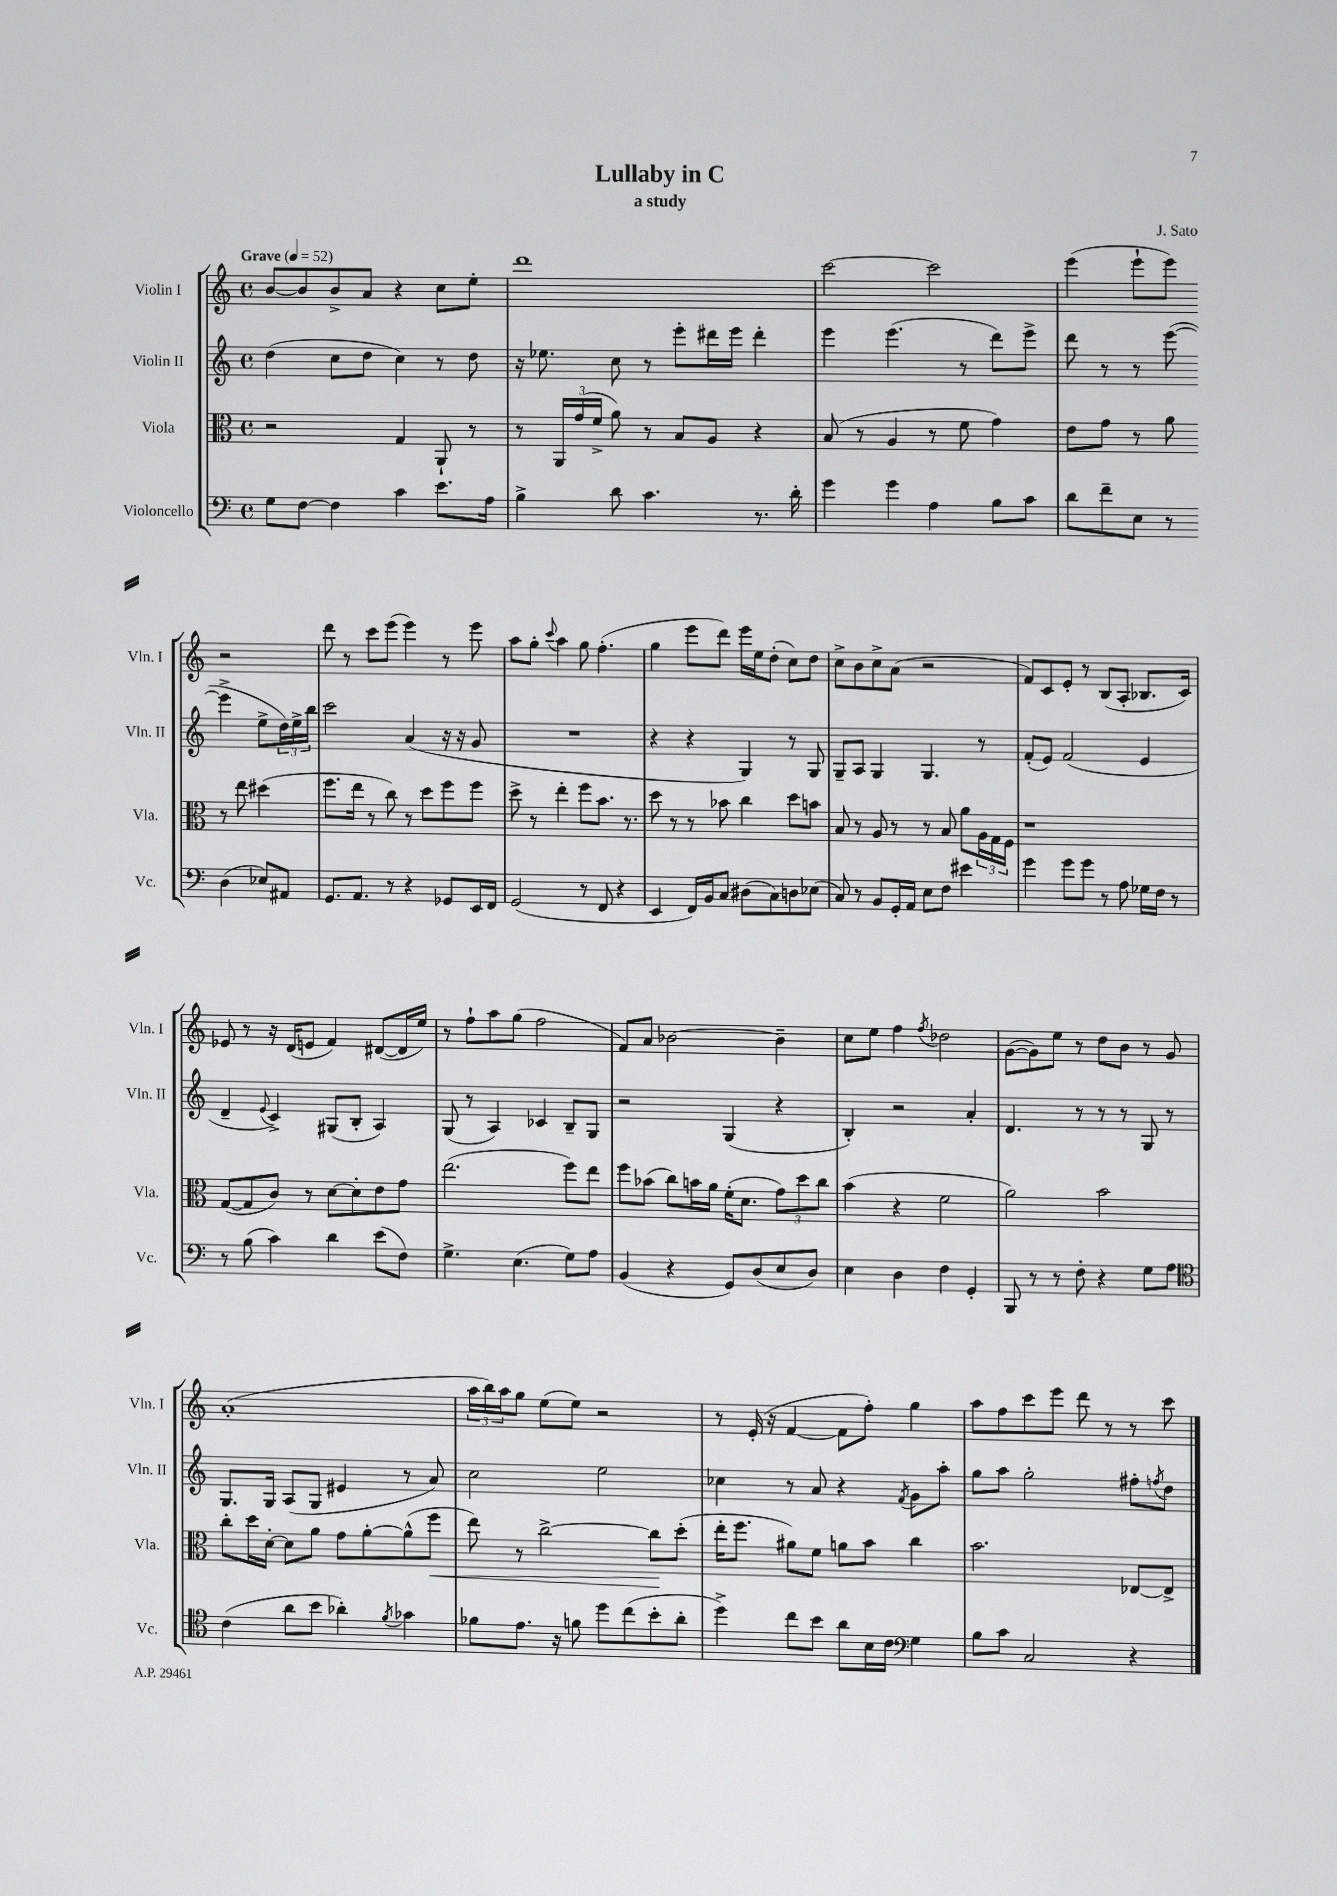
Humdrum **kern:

**kern	**kern	**kern	**kern
*staff4	*staff3	*staff2	*staff1
*clefF4	*clefC3	*clefG2	*clefG2
*k[]	*k[]	*k[]	*k[]
*M4/4	*M4/4	*M4/4	*M4/4
*met(c)	*met(c)	*met(c)	*met(c)
*MM52	*MM52	*MM52	*MM52
8G	2r	(4dd	[8b
[8F	.	.	8b]
4F]	.	8cc	8b^
.	.	8dd	8a
4c	4G	4cc)	4r
8.e	8AA`	8r	8cc
.	8r	8dd	8ee'
16A	.	.	.
=	=	=	=
4B^	8r	16r	1ddd
.	.	8.ee-	.
.	24AA	.	.
.	(24g	.	.
.	24f^	.	.
8d	8a)	8cc	.
4.c	8r	8r	.
.	8B	8eee'	.
.	8A	16ddd#	.
.	.	16eee	.
8.r	4r	4ddd#'	.
16d'	.	.	.
=	=	=	=
4g	(8B	4eee	[2ccc
.	8r	.	.
4g	4A	(4.eee	.
4A	8r	.	2ccc]
.	8f	8r	.
8B	4g)	8ddd)	.
8c	.	8eee^	.
=	=	=	=
8d	8e	8ddd	(4eee
8f~	8g	8r	.
8E	8r	8r	8eee`
8r	8a	([8eee	8eee)
(4D	8r	4eee^]	2r
.	8ee	.	.
8E-)	(4dd#	8ee^	.
8AA#	.	24dd)	.
.	.	24ee^	.
.	.	24bb	.
=	=	=	=
8.GG	8.ff	2ccc	8ddd
.	.	.	8r
8.AA	16ee	.	.
.	8r	.	8ccc
8r	8cc)	.	(8eee
4r	8r	(4a	4eee)
.	8dd	.	.
8GG-	8ff	16r	8r
.	.	16r	.
16EE	8ff	8g	8eee
16FF	.	.	.
=	=	=	=
(2GG	8dd^	1r	8aa
.	8r	.	8gg'
.	.	.	8qqccc
.	4ee'	.	4aa
8r	8ff	.	8gg
8FF	8.b	.	(4.ff'
4r	.	.	.
.	8.r	.	.
=	=	=	=
4EE	8dd	4r	4gg
.	8r	.	.
16FF)	8r	4r	8eee
16BB	.	.	.
8C	8b-	.	8ddd)
(8D#	4cc	4G)	16eee
.	.	.	16ee
8C)	.	.	(8dd'
8D	8dd	8r	8cc)
(8E-	8b	8G	8dd
=	=	=	=
8C)	8B	8G~	8cc^
8r	8r	8A	8b
8BB	8A	4G	8cc^
16GG'	8r	.	(8a
16AA	.	.	.
8E	8r	4.G	2r
8F	8B	.	.
4e#	8a	.	.
.	24A	8r	.
.	24G	.	.
.	24F	.	.
=	=	=	=
4g	1r	(8f'	8f)
.	.	8e)	8c
8g	.	(2f	8e'
8g	.	.	8r
8r	.	.	(8B
8A	.	.	8A'
16G-	.	4e	8.B-
16F	.	.	.
8r	.	.	.
.	.	.	16c)
=	=	=	=
8r	([8G	4d~	8e-
(8B	8G]	.	8r
.	.	8qqe	.
4c)	8c)	4c^)	16r
.	.	.	(16d
.	8r	.	8e
4d	[8d	(8G#	4f)
.	8d']	8B'	.
(8e	8e	4A)	([8d#
8F)	8g	.	16d#]
.	.	.	16ee)
=	=	=	=
4.G^	(2.ee	(8G	8r
.	.	8r	8ff`
.	.	4A)	8aa
(4.E	.	.	(8gg
.	.	4c-	2ff
8G)	8ff)	8B~	.
8A	8ee	8G	.
=	=	=	=
(4BB	8ff	2r	8f)
.	(8b-	.	8a
4r	8cc)	.	[2b-
.	16b	.	.
.	16a	.	.
8GG)	(16f'	(4G	.
.	8.d	.	.
(8D	.	.	.
8E	12g)	4r	4b-~]
.	12dd	.	.
8D)	.	.	.
.	12cc	.	.
=	=	=	=
4E	(4b	4B')	8cc
.	.	.	8ee
4D	4r	2r	4ff
.	.	.	8qff
4F	2f	.	2dd-
4GG'	.	4a'	.
=	=	=	=
8BBB	2a)	4.d	([8g
8r	.	.	8g])
8r	.	.	8ee
8F'	.	8r	8r
4r	2b	8r	8dd
.	.	8r	8b
8G	.	8G	8r
8A	.	8r	8g
=	=	=	=
*clefC4	*	*	*
(4c	8cc'	8.G	(1a'
.	16dd	.	.
.	[16d'	16G	.
8a	8d]	(8A	.
8b	8a	8G	.
4a-')	8g	4e#	.
.	[8a'	.	.
8qf	.	.	.
4g-	(8a^^]	8r	.
.	8ff	8a)	.
=	=	=	=
8f-	8ee)	2cc	24aa
.	.	.	24bb)
.	.	.	24aa
8.e	8r	.	8gg
.	[2cc^	.	(8ee
16r	.	.	.
8f	.	.	8ee)
8dd	.	2ee	2r
(8cc	.	.	.
8b'	8cc]	.	.
8a'	(8dd'	.	.
=	=	=	=
4dd^)	16ee'	4cc-	8r
.	8.ff	.	.
.	.	.	(16e'
.	.	.	16r
8cc	8a#)	8r	[4f
8b	8f	8a	.
8a	8a	4r	8f]
16B	8b	.	8ff')
16c	.	.	.
*clefF4	*	*	*
.	.	8qf	.
4G	4cc	8g	4gg
.	.	8aa'	.
=	=	=	=
8B	2.b	8gg	8aa
8c	.	8aa	8ff
2C	.	2gg'	8ccc
.	.	.	8eee
.	.	.	8ddd
.	.	.	8r
4r	[8E-	8ff#'	8r
.	.	8qff	.
.	8E-^]	8dd	8ccc
==	==	==	==
*-	*-	*-	*-
